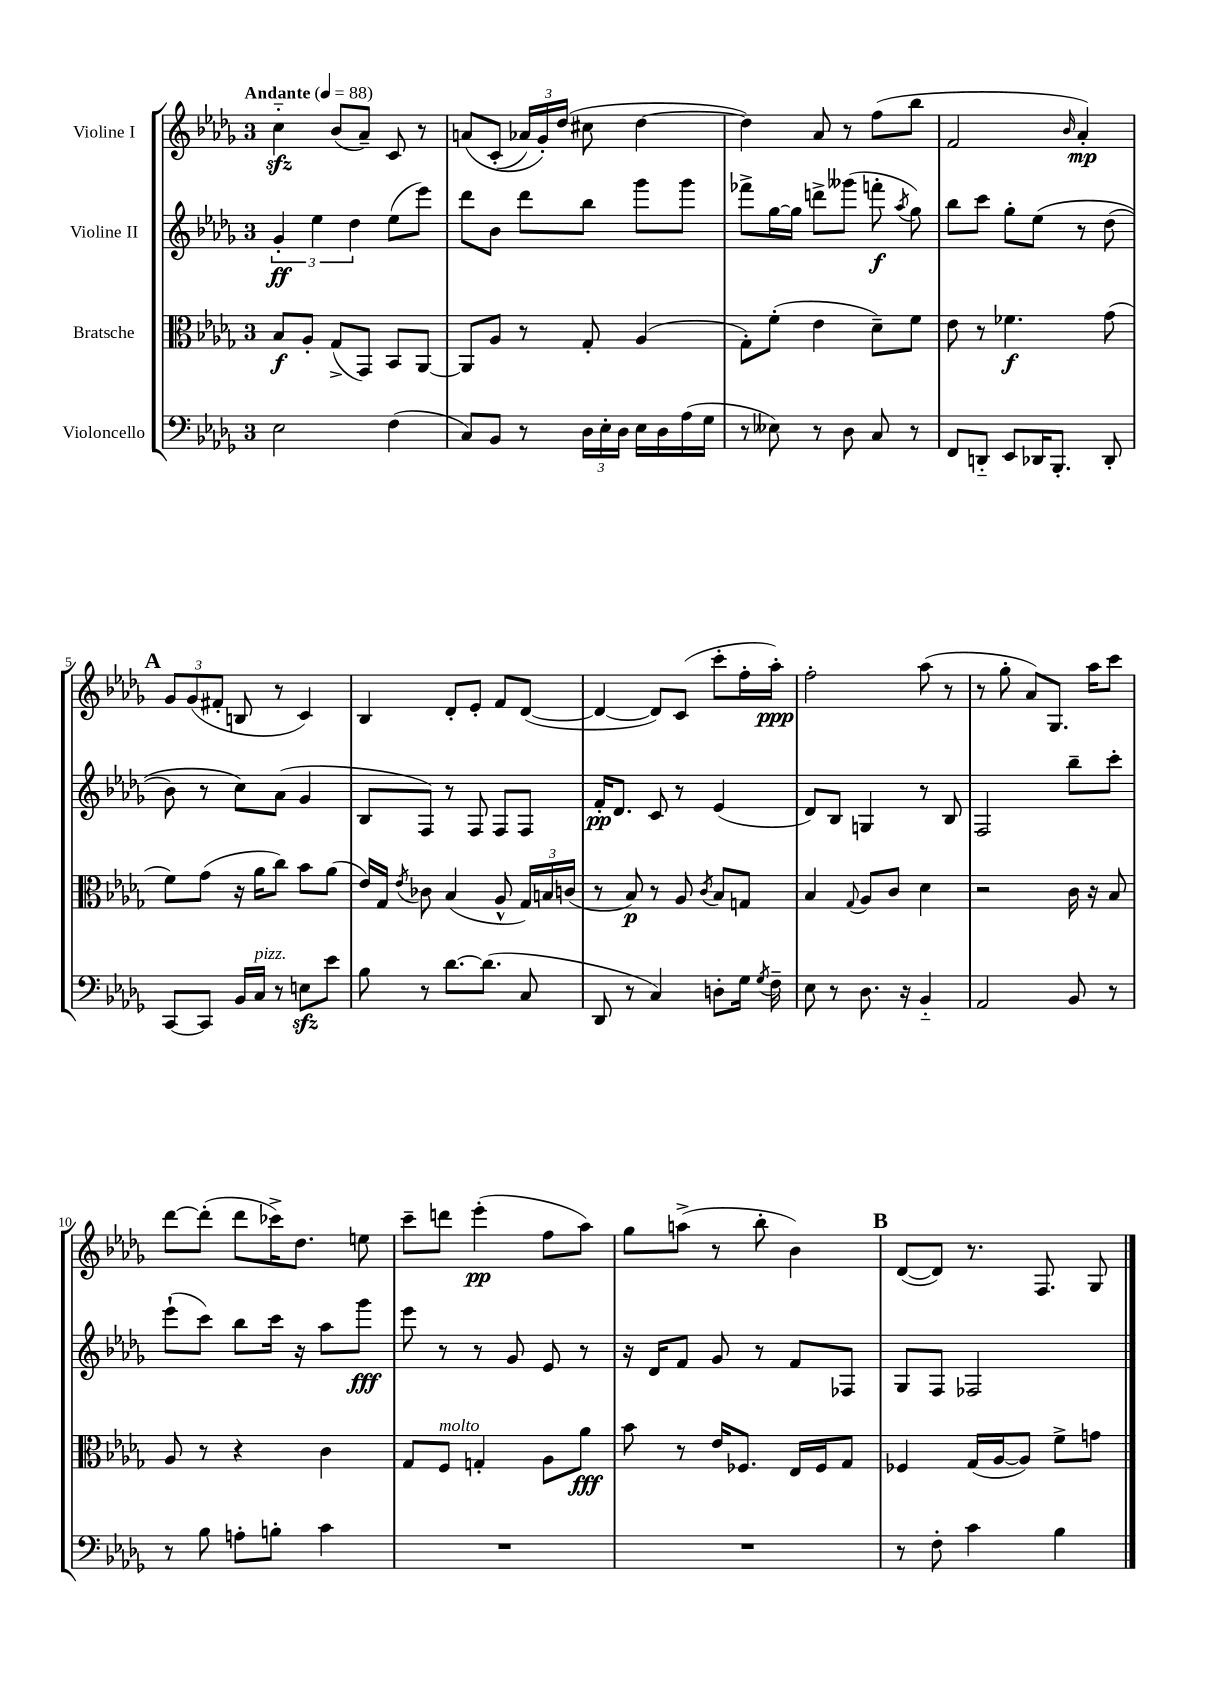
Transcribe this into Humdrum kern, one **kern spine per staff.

**kern	**kern	**kern	**kern
*staff4	*staff3	*staff2	*staff1
*clefF4	*clefC3	*clefG2	*clefG2
*k[b-e-a-d-g-]	*k[b-e-a-d-g-]	*k[b-e-a-d-g-]	*k[b-e-a-d-g-]
*M3/4	*M3/4	*M3/4	*M3/4
*MM88	*MM88	*MM88	*MM88
2E-	8B-	6g-'	4cc'~
.	8A-'	.	.
.	.	6ee-	.
.	(8G-^	.	(8b-
.	.	6dd-	.
.	8GG-)	.	8a-~)
(4F	8BB-	(8ee-	8c
.	[8AA-	8eee-)	8r
=	=	=	=
8C)	8AA-]	8ddd-	&(8a
8BB-	8A-	8b-	(8c'
8r	8r	8ddd-	24a-)
.	.	.	24g-'&)
.	.	.	(24dd-
24D-	8G-'	8bb-	8cc#
24E-'	.	.	.
24D-	.	.	.
16E-	(4A-	8ggg-	[4dd-
16D-	.	.	.
(16A-	.	8ggg-	.
16G-	.	.	.
=	=	=	=
8r	8G-')	8fff-^	4dd-])
8E--)	(8f'	[16gg-	.
.	.	16gg-]	.
8r	4e-	8ddd^	8a-
8D-	.	(8ggg--	8r
8C	8d-~)	8fff'	(8ff
.	.	8qaa-	.
8r	8f	8gg-)	8bb-
=	=	=	=
8FF	8e-	8bb-	2f
8DD'~	8r	8ccc	.
8EE-	4.f-	8gg-'	.
16DD-	.	&(8ee-	.
8.BBB-'	.	.	.
.	.	.	16qqb-
.	.	8r	4a-')
8DD-'	(8g-	(8dd-	.
=	=	=	=
[8CC	8f)	8b-)	12g-
.	.	.	(12g-
8CC]	(8g-	8r	.
.	.	.	12f#'
16BB-	16r	8cc&)	8B
16C	16a-	.	.
8r	8cc)	(8a-	8r
8E	8b-	4g-	4c)
8e-	(8a-	.	.
=	=	=	=
8B-	16e-)	8B-	4B-
.	16G-	.	.
.	8qe-	.	.
8r	8c-	8F)	.
[8.d-	(4B-	8r	8d-'
.	.	8F	8e-'
(8.d-]	.	.	.
.	8A-^^	8F	8f
8C	24G-)	8F	([8d-
.	24B	.	.
.	(24c	.	.
=	=	=	=
8DD-	8r	16f'	4d-_
.	.	8.d-	.
8r	8B-)	.	.
4C)	8r	8c	8d-])
.	8A-	8r	(8c
.	8qc	.	.
8D'	8B-	(4e-	8ccc'
16G-	8G	.	16ff'
8qG-	.	.	.
16F~	.	.	16aa-')
=	=	=	=
8E-	4B-	8d-)	2ff'
8r	.	8B-	.
.	8qqG-	.	.
8.D-	8A-	4G	.
.	8c	.	.
16r	.	.	.
4BB-'~	4d-	8r	(8aa-
.	.	8B-	8r
=	=	=	=
2AA-	2r	2F	8r
.	.	.	8gg-'
.	.	.	8a-)
.	.	.	8.G-
8BB-	16c	8bb-~	.
.	16r	.	16aa-
8r	8B-	8ccc'	8ccc
=	=	=	=
8r	8A-	(8eee-`	[8ddd-
8B-	8r	8ccc)	(8ddd-']
8A'	4r	8bb-	8ddd-
8B'	.	16ccc	16ccc-^)
.	.	16r	8.dd-
4c	4c	8aa-	.
.	.	8ggg-	8ee
=	=	=	=
2.r	8G-	8eee-	8ccc~
.	8F	8r	8ddd
.	4G'	8r	(4eee-'
.	.	8g-	.
.	8A-	8e-	8ff
.	8a-	8r	8aa-)
=	=	=	=
2.r	8b-	16r	8gg-
.	.	16d-	.
.	8r	8f	(8aa^
.	16e-	8g-	8r
.	8.F-	.	.
.	.	8r	8bb-'
.	16E-	8f	4b-)
.	16F-	.	.
.	8G-	8F-	.
=	=	=	=
8r	4F-	8G-	([8d-
8F'	.	8F	8d-])
4c	(16G-	2F-	8.r
.	[16A-	.	.
.	8A-])	.	.
.	.	.	8.F
4B-	8f^	.	.
.	8g	.	8G-
==	==	==	==
*-	*-	*-	*-
